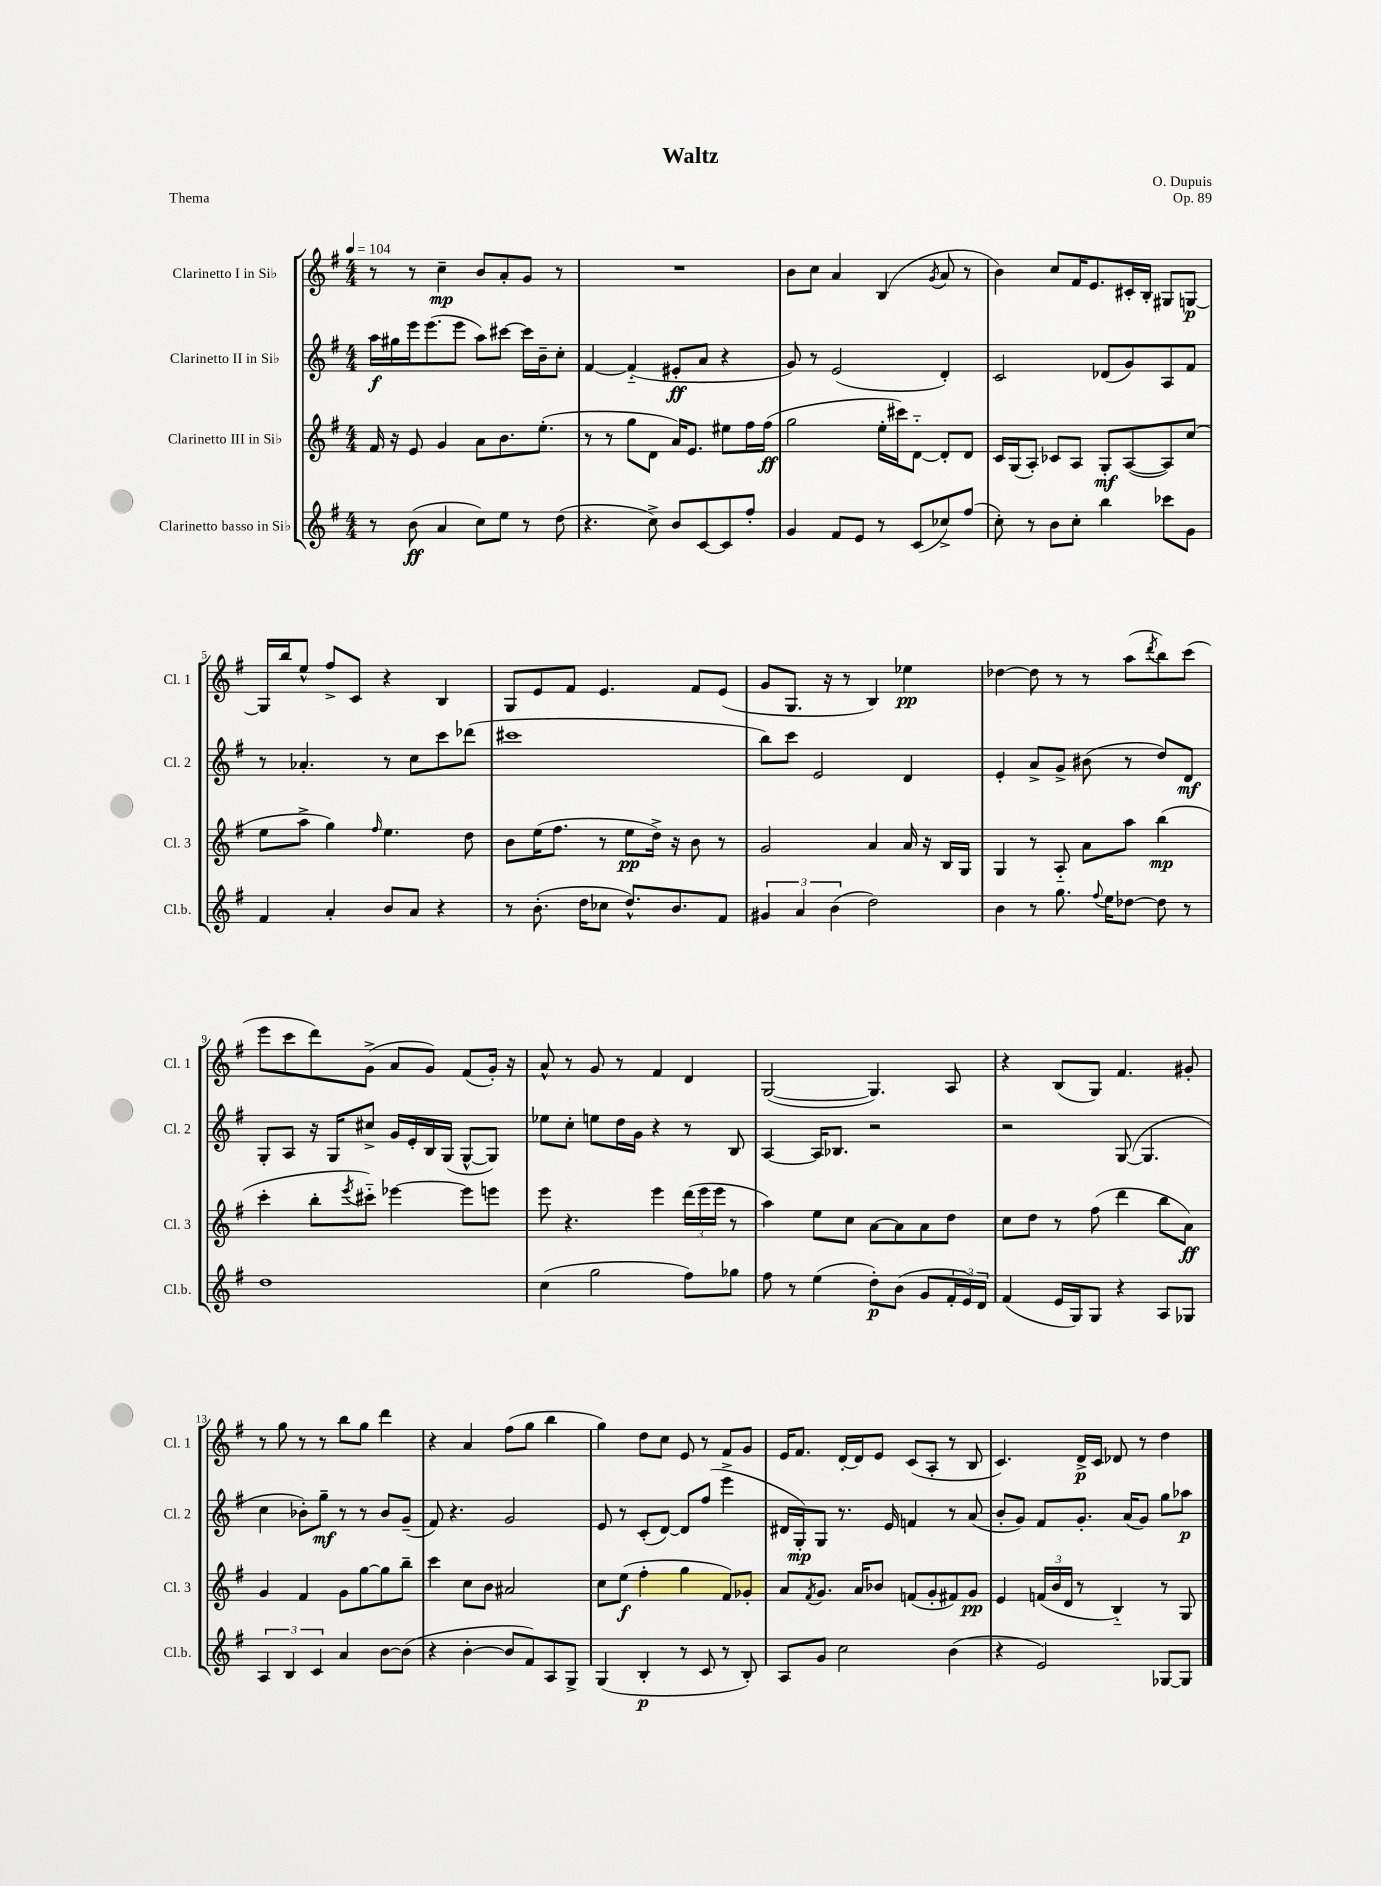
\header { title = "Waltz" composer = "O. Dupuis" opus = "Op. 89" piece = "Thema" }
<<
\new StaffGroup <<
\new Staff = "s0" \with { instrumentName = "Clarinetto I in Sib" shortInstrumentName = "Cl. 1" } {
    \clef treble \key g \major \numericTimeSignature \time 4/4 \tempo 4 = 104
    r8 r8 c''4--\mp b'8 a'8-. g'8 r8 |
    R1 |
    b'8 c''8 a'4 b4( \acciaccatura { g'8 } a'8 r8 |
    b'4) c''8 fis'16 e'8. cis'16-. b16-. gis8 g8~\p |
    g16 b''16 e''8-^ fis''8-> c'8 r4 b4 |
    g8 e'8 fis'8 e'4. fis'8 e'8( |
    g'8 g8. r16 r8 b4) ees''4\pp |
    des''4~ des''8 r8 r8 a''8( \acciaccatura { d'''8 } b''8) c'''8( |
    e'''8 c'''8 d'''8) g'8->( a'8 g'8) fis'8( g'16-.) r16 |
    a'8-^ r8 g'8 r8 fis'4 d'4 |
    g2~( g4.) a8 |
    r4 b8( g8) fis'4. gis'8-. |
    r8 g''8 r8 r8 b''8 g''8 d'''4 |
    r4 a'4 fis''8( g''8 b''4 |
    g''4) d''8 c''8 e'8 r8 fis'8 g'8 |
    e'16 fis'8. d'16~-. d'16 e'8 c'8( a8-. r8 b8 |
    c'4.) d'16->\p c'16 des'8 r8 d''4 \bar "|." |
}
\new Staff = "s1" \with { instrumentName = "Clarinetto II in Sib" shortInstrumentName = "Cl. 2" } {
    \clef treble \key g \major \numericTimeSignature \time 4/4
    a''16\f gis''16 e'''16 e'''8.( e'''8 a''8) cis'''8~ cis'''16 b'16-- c''8-. |
    fis'4~ fis'4-_( eis'8-.\ff a'8 r4 |
    g'8) r8 e'2( d'4-.) |
    c'2 des'8( g'8) a8 fis'8 |
    r8 aes'4.-. r8 c''8 c'''8 des'''8( |
    cis'''1 |
    b''8) c'''8 e'2 d'4 |
    e'4-. a'8-> g'8-> bis'8( r8 d''8) d'8\mf |
    g8-. a8 r16 g16 cis''8-> g'16 e'16-. b16 g16( g8~-^ g8) |
    ees''8 c''8-. e''8 d''16 g'16 r4 r8 b8 |
    a4~ a16 bes8. r2 |
    r2 g8~( g4. |
    c''4 bes'8-.) g''8--\mf r8 r8 bes'8 g'8--( |
    fis'8) r4. g'2 |
    e'8 r8 c'8-.( d'8~) d'8 fis''8( e'''4-> |
    dis'16 g16-.\mp) g8 r8. e'16 f'4 r8 a'8( |
    b'8-. g'8) fis'8 g'8.-. a'16( g'8) g''8 aes''8\p \bar "|." |
}
\new Staff = "s2" \with { instrumentName = "Clarinetto III in Sib" shortInstrumentName = "Cl. 3" } {
    \clef treble \key g \major \numericTimeSignature \time 4/4
    fis'16 r16 e'8 g'4 a'8 b'8. e''8.-.( |
    r8 r8 g''8 d'8 a'16) e'8. eis''8 fis''16 fis''16\ff( |
    g''2 e''16-. cis'''16) d'8~-_ d'8-. d'8 |
    c'16 g16( a8-.) ces'8 a8 g8-.\mf a8~( a8) c''8( |
    e''8 a''8-> g''4) \grace { fis''16 } e''4. d''8 |
    b'8 e''16( fis''8. r8 e''8\pp d''16->) r16 b'8 r8 |
    g'2 a'4 a'16 r16 b16 g16 |
    g4 r8 a8-_ a'8 a''8 b''4\mp( |
    c'''4-. b''8-. \acciaccatura { e'''8 } cis'''8-_) ees'''4~ ees'''8 e'''8 |
    e'''8 r4. e'''4 \tuplet 3/2 { d'''16( e'''16 e'''16 } r8 |
    a''4) e''8 c''8 a'8~ a'8 a'8 d''8 |
    c''8 d''8 r8 fis''8( d'''4 b''8 a'8\ff) |
    g'4 fis'4 g'8 g''8~ g''8 b''8-- |
    c'''4 c''8 b'8 ais'2 |
    c''8 e''8\f( fis''4-. g''4 fis'8) ges'8-. |
    a'8 \acciaccatura { fis'8 } g'8. a'16 bes'8 f'8( g'8-. fis'8) g'8\pp |
    e'4 \tuplet 3/2 { f'16( b'16 d'16 } r8 b4-_) r8 g8 \bar "|." |
}
\new Staff = "s3" \with { instrumentName = "Clarinetto basso in Sib" shortInstrumentName = "Cl.b." } {
    \clef treble \key g \major \numericTimeSignature \time 4/4
    r8 b'8\ff( a'4 c''8) e''8 r8 d''8( |
    r4. c''8->) b'8 c'8~ c'8 fis''8-. |
    g'4 fis'8 e'8 r8 c'8( ces''8->) fis''8( |
    c''8-.) r8 b'8 c''8-. b''4 ces'''8 g'8 |
    fis'4 a'4-. b'8 a'8 r4 |
    r8 b'8.-.( d''16 ces''8 d''8.-^) b'8. fis'8 |
    \tuplet 3/2 { gis'4 a'4 b'4( } d''2) |
    b'4 r8 g''8. \appoggiatura { fis''8 } e''16 des''8~ des''8 r8 |
    d''1 |
    c''4( g''2 fis''8) ges''8 |
    fis''8 r8 e''4( d''8-.\p) b'8( g'8 \tuplet 3/2 { fis'16-. e'16) d'16 } |
    fis'4( e'16 g16) g8 r4 a8 ges8 |
    \tuplet 3/2 { a4 b4 c'4 } a'4 b'8~ b'8( |
    r4 b'4~-. b'8 fis'8) a8 g8-> |
    g4( b4-.\p r8 c'8 r8 b8-.) |
    a8 g'8 c''2 b'4( |
    r4 e'2) ges8~ ges8 \bar "|." |
}
>>
>>
